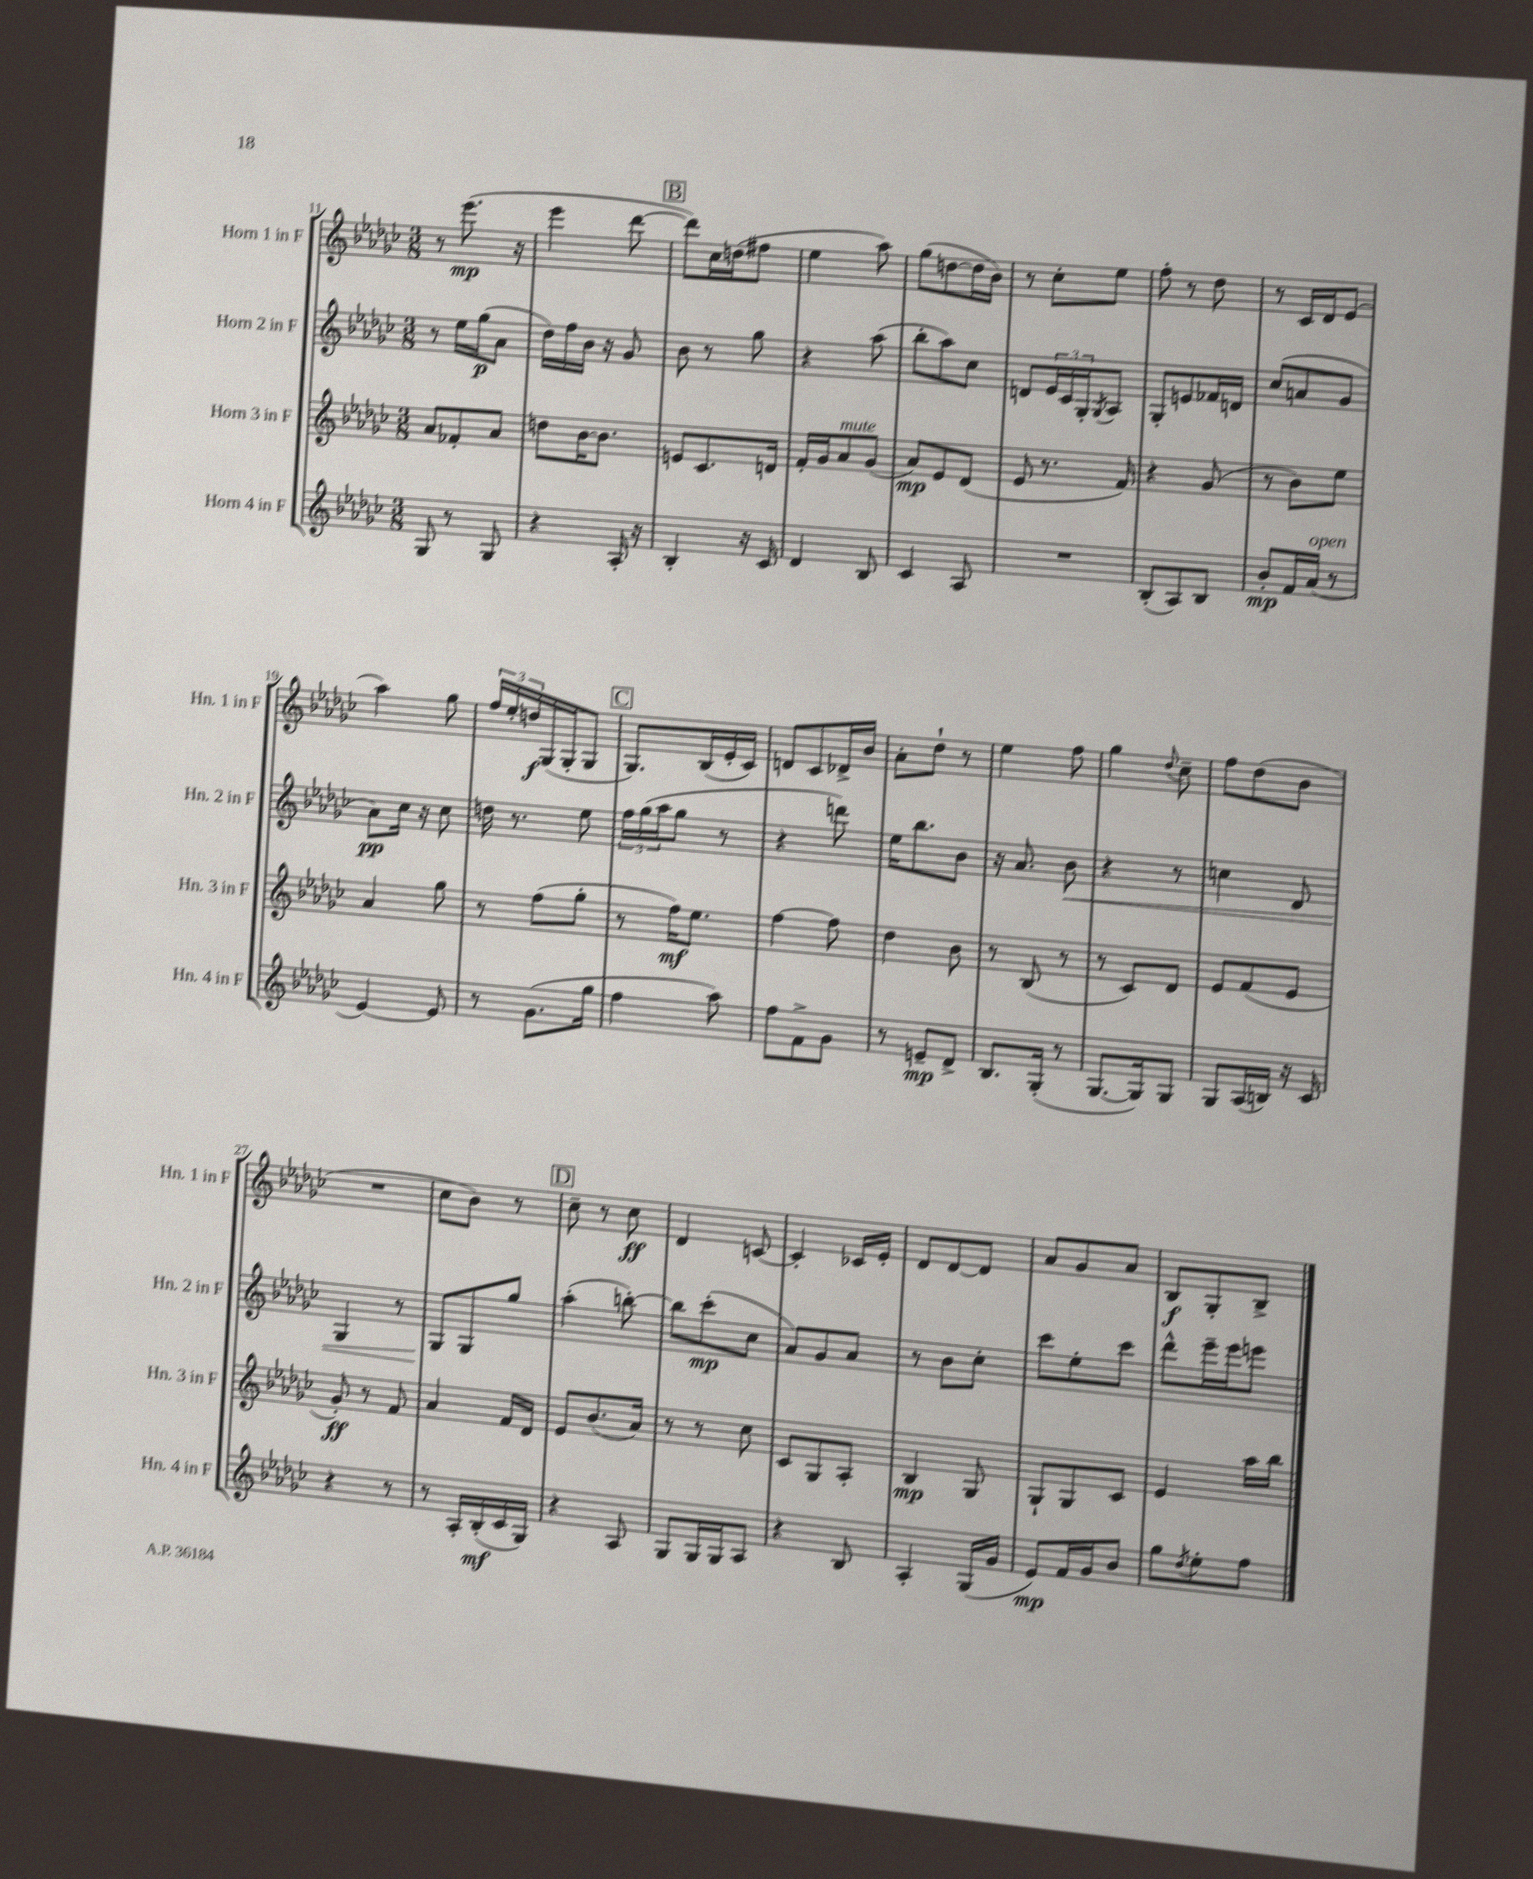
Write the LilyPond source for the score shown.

<<
\new StaffGroup <<
\new Staff = "s0" \with { instrumentName = "Horn 1 in F" shortInstrumentName = "Hn. 1 in F" } {
    \clef treble \key ges \major \numericTimeSignature \time 3/8
    r8 ees'''8.\mp( r16 |
    ees'''4 des'''8~ |
    \mark \markup { \box "B" } des'''8) ces''16 d''16( fis''8 |
    ees''4 aes''8) |
    ges''8( d''8~ d''16 bes'16) |
    r8 ces''8-. ees''8 |
    f''8-. r8 des''8 |
    r8 ces'16 des'16 ees'8( |
    aes''4) ges''8 |
    \tuplet 3/2 { f''16 ees''16-. d''16\f } ges16( ges16-. ges8 |
    \mark \markup { \box "C" } ges8.) bes16( ees'16-. ces'16) |
    d'8 ces'8 des'16-> bes'16 |
    aes'8-. des''8-! r8 |
    ees''4 f''8 |
    ges''4 \appoggiatura { des''8 } ces''8-- |
    f''8 des''8( bes'8 |
    R4. |
    ces''8 bes'8) r8 |
    \mark \markup { \box "D" } ces''8-- r8 ces''8\ff |
    des'4 c'8~ |
    c'4-. ces'16 ees'16-. |
    des'8 des'8~ des'8 |
    aes'8 ges'8 aes'8 |
    bes8\f ges8-. bes8-> \bar "|." |
}
\new Staff = "s1" \with { instrumentName = "Horn 2 in F" shortInstrumentName = "Hn. 2 in F" } {
    \clef treble \key ges \major \numericTimeSignature \time 3/8
    r8 ees''16 ges''16\p( aes'8 |
    des''16) f''16 bes'16 r16 ges'8 |
    \mark \markup { \box "B" } bes'8 r8 ges''8 |
    r4 aes''8( |
    bes''8-. aes''8) ces''8 |
    d'8 \tuplet 3/2 { ees'16 ces'16 ges16-. } \acciaccatura { ges8 } aes8 |
    ges8-. e'8 fes'16 d'16 |
    ces''8( a'8 ges'8 |
    aes'8\pp) ces''16 r16 ces''8 |
    d''16 r8. ees''8 |
    \mark \markup { \box "C" } \tuplet 3/2 { f''16 ges''16( aes''16 } ges''8 r8 |
    r4 d'''8) |
    ees''16 bes''8. bes'8 |
    r16 aes'8. bes'8\< |
    r4 r8 |
    c''4 des'8 |
    ges4 r8 |
    ges8\! ges8 ges''8 |
    \mark \markup { \box "D" } aes''4-.( b''8~-.) |
    b''8 ces'''8-.\mp( ces''8 |
    aes'8) ges'8 aes'8 |
    r8 bes'8 ces''8-. |
    ces'''8 ees''8-. ces'''8 |
    des'''8-^ ees'''16-- ees'''16 e'''8 \bar "|." |
}
\new Staff = "s2" \with { instrumentName = "Horn 3 in F" shortInstrumentName = "Hn. 3 in F" } {
    \clef treble \key ges \major \numericTimeSignature \time 3/8
    aes'8 fes'8-. aes'8 |
    d''8 bes'16~ bes'8. |
    \mark \markup { \box "B" } e'8 ces'8. d'16 |
    f'16-. ges'16 aes'8^\markup { \italic "mute" } ges'8( |
    aes'8\mp) ees'8 des'8( |
    ees'8 r8. f'16) |
    r4 ges'8( |
    r8 bes'8) ees''8 |
    aes'4 ges''8 |
    r8 f''8( ges''8-. |
    \mark \markup { \box "C" } r8 f''16\mf) ees''8. |
    f''4~ f''8 |
    des''4 bes'8 |
    r8 bes8( r8 |
    r8 ces'8) des'8 |
    ees'8 f'8( ees'8 |
    ges'8-.\ff) r8 f'8 |
    aes'4 f'16 des'16 |
    \mark \markup { \box "D" } ees'8 bes'8.( aes'16) |
    r8 r8 ces''8 |
    ces'8 ges8 aes8-. |
    bes4\mp ges8 |
    ges8-! ges8 ces'8 |
    ees'4 aes''16 bes''16 \bar "|." |
}
\new Staff = "s3" \with { instrumentName = "Horn 4 in F" shortInstrumentName = "Hn. 4 in F" } {
    \clef treble \key ges \major \numericTimeSignature \time 3/8
    ges8 r8 ges8 |
    r4 aes16-. r16 |
    \mark \markup { \box "B" } bes4-. r16 ces'16 |
    des'4 bes8 |
    ces'4 aes8 |
    R4. |
    bes8-.( aes8) bes8 |
    bes'8-.\mp f'16 aes'16^\markup { \italic "open" }( r8 |
    ees'4~) ees'8 |
    r8 ges'8.( ges''16 |
    \mark \markup { \box "C" } f''4 aes''8) |
    f''8 f'8-> ges'8 |
    r8 e'8--\mp des'8-> |
    bes8. ges16-.( r8 |
    ges8.~ ges16) ges8 |
    ges8 aes16( b16) r16 ces'16 |
    r4 r8 |
    r8 aes16-. bes16-.\mf( ces'16 ges16) |
    \mark \markup { \box "D" } r4 aes8 |
    ges8 ges16 ges16 aes8 |
    r4 bes8 |
    aes4-. ges16( ges'16 |
    ees'8\mp) f'16 ges'16 bes'8 |
    ges''8 \acciaccatura { des''8 } ees''8-. f''8 \bar "|." |
}
>>
>>
\layout { \context { \Score currentBarNumber = #11 } }
